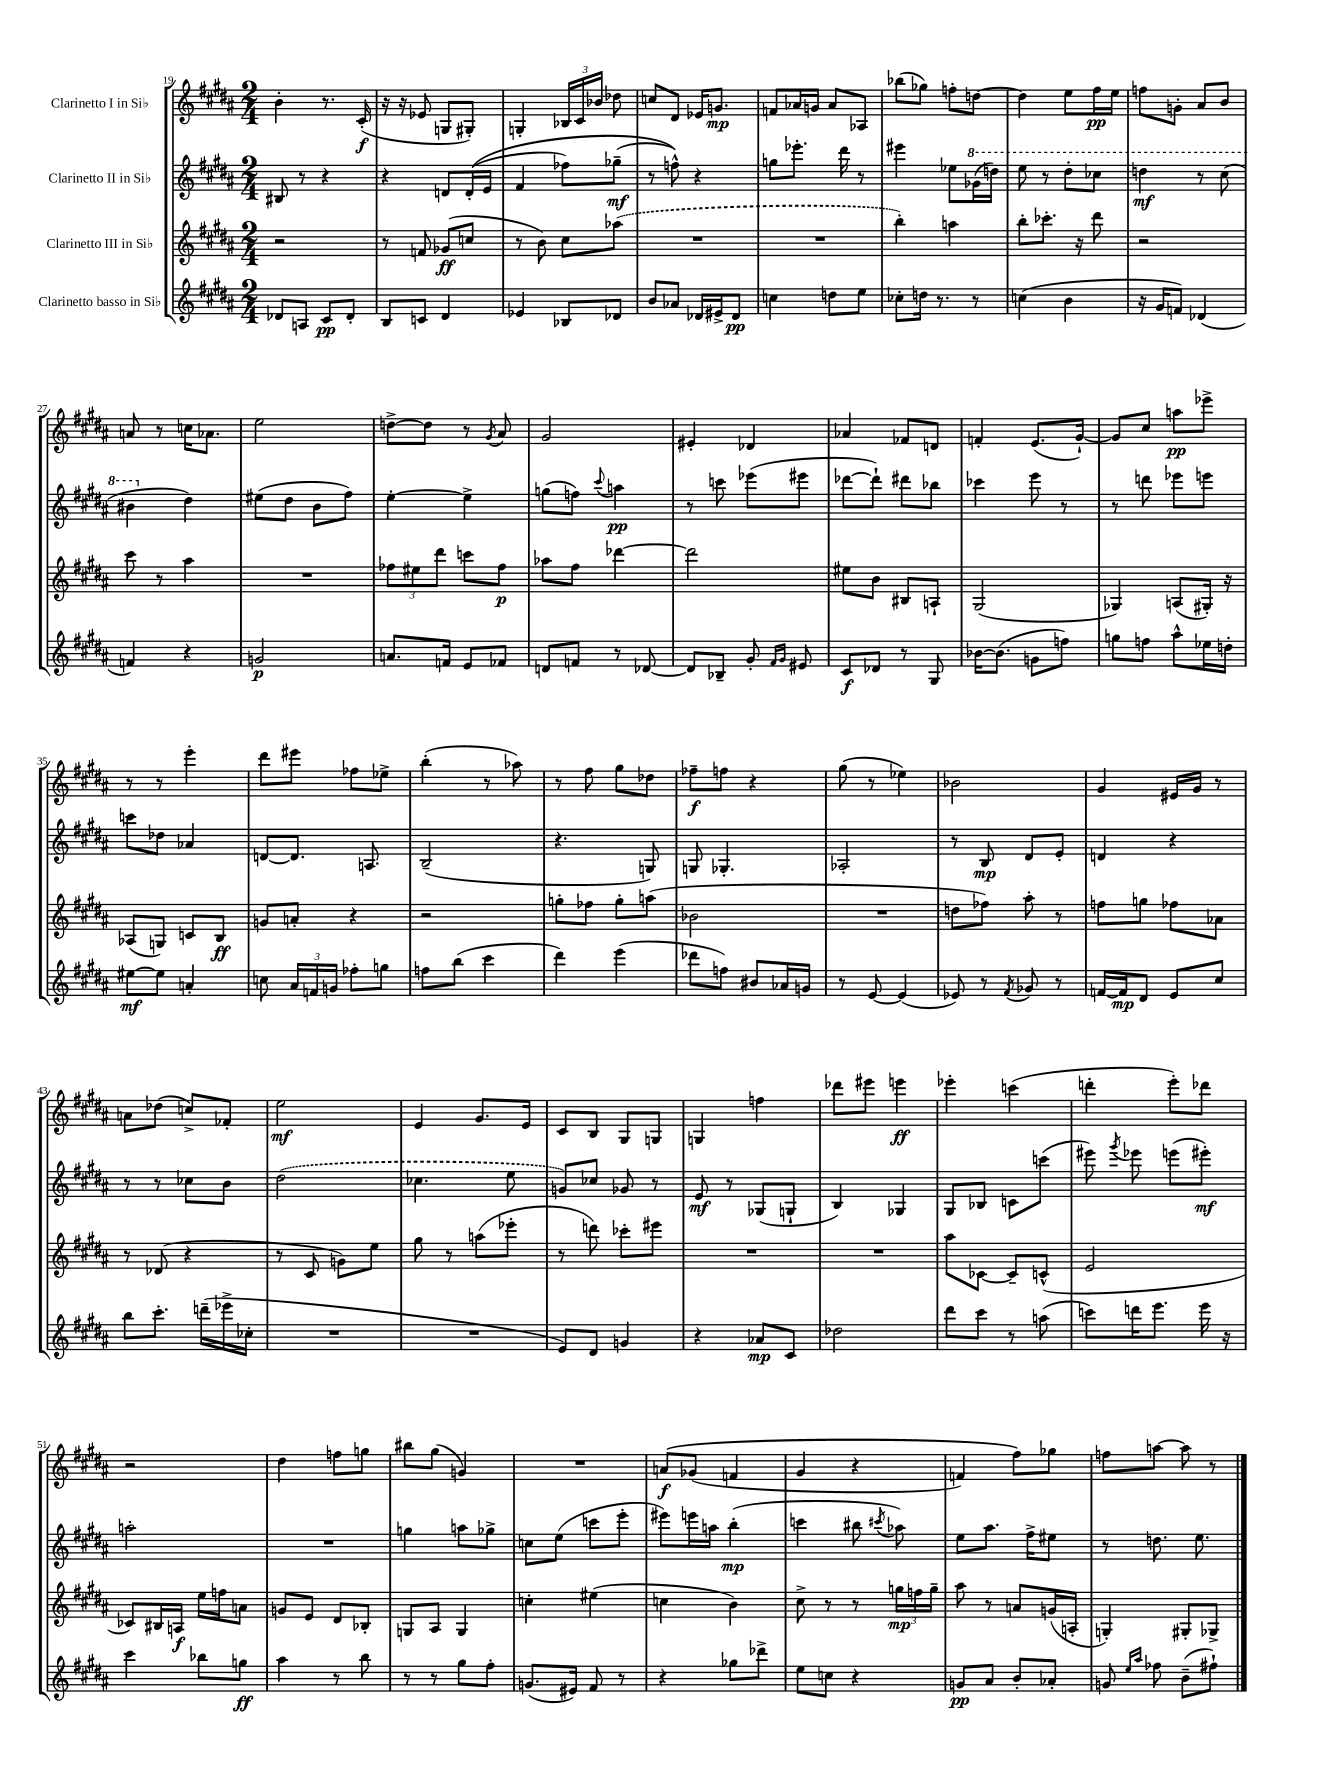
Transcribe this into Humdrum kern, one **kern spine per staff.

**kern	**kern	**kern	**kern
*staff4	*staff3	*staff2	*staff1
*clefG2	*clefG2	*clefG2	*clefG2
*k[f#c#g#d#a#]	*k[f#c#g#d#a#]	*k[f#c#g#d#a#]	*k[f#c#g#d#a#]
*M2/4	*M2/4	*M2/4	*M2/4
8d-/L	2r	8B#/	4b'\
8A/J	.	8r	.
8c#/L	.	4r	8.r
8d-'/J	.	.	.
.	.	.	(16c#'/
=	=	=	=
8B/L	8r	4r	16r
.	.	.	16r
8c/J	8f/	.	8e-/
4d#/	(8g-/L	8d/L	8G/L
.	8cc/J	&((16d'/L	8G#'/J)
.	.	16e/JJ	.
=	=	=	=
4e-/	8r	4f#/	4G'/
.	8b\)	.	.
8B-/L	8cc#\L	8ff-\L)	24B-/LL
.	.	.	24c#/
.	.	.	24b-/JJ
8d-/J	(8aa-\J	(8gg-~\J	8dd-\
=	=	=	=
8b/L	2r	8r	8cc/L
8a-/J	.	8ff^^\)&)	8d#/J
16d-/LL	.	4r	16e-/LK
16e#^/J	.	.	8.g/J
8d-/J	.	.	.
=	=	=	=
4cc\	2r	8gg\L	8f/L
.	.	8.eee-'\J	16a-/L
.	.	.	16g/JJ
8dd\L	.	.	8a-/L
.	.	16ddd#\	.
8ee\J	.	8r	8A-/J
=	=	=	=
8cc-'\L	4bb'\)	4eee#\	(8bb-\L
16dd\Jk	.	.	8gg-\J)
8.r	.	.	.
.	4aa\	8ee-\L	8ff'\L
8r	.	(16gg-\L	[8dd\J
.	.	16ddd\JJ)	.
=	=	=	=
(4cc\	8bb'\L	8eee\	4dd\]
.	8.ccc-'\J	8r	.
4b\	.	8ddd#'\L	8ee\L
.	16r	.	.
.	8ddd#\	8ccc-\J	16ff#\L
.	.	.	16ee\JJ
=	=	=	=
16r	2r	4ddd\	8ff\L
16g#/LK	.	.	.
8f/J)	.	.	8g'\J
(4d-/	.	8r	8a#/L
.	.	(8ccc#\	8b/J
=	=	=	=
4f/)	8ccc#\	4bb#\	8a/
.	8r	.	8r
4r	4aa#\	4dd#\)	16cc\LK
.	.	.	8.a-\J
=	=	=	=
2g/	2r	(8ee#\L	2ee\
.	.	8dd#\J	.
.	.	8b\L	.
.	.	8ff#\J)	.
=	=	=	=
8.a/L	12ff-\L	[4ee'\	[8dd^\L
.	12ee#\	.	.
.	.	.	8dd\]J
.	12ddd#\J	.	.
16f/Jk	.	.	.
8e/L	8ccc\L	4ee^\]	8r
.	.	.	8qg#/
8f-/J	8ff-\J	.	8a#/
=	=	=	=
8d/L	8aa-\L	(8gg\L	2g#/
8f/J	8ff#\J	8ff\J)	.
.	.	8qqccc#/	.
8r	[4ddd-\	4aa\	.
[8d-/	.	.	.
=	=	=	=
8d-/]L	2ddd-\]	8r	4e#'/
8B-~/J	.	8ccc\	.
8g#'/	.	(8eee-\L	4d-/
16qqf#/LL	.	.	.
16qqg#/JJ	.	.	.
8e#/	.	8eee#\J	.
=	=	=	=
8c#/L	8ee#\L	[8ddd-\L	4a-/
8d-/J	8b\J	8ddd-`\]J)	.
8r	8B#/L	8ddd#\L	8f-/L
8G#/	8A`/J	8bb-\J	8d/J
=	=	=	=
[16b-\LK	(2G#/	4ccc-\	4f'/
(8.b-\]J	.	.	.
8g\L	.	8eee\	(8.e/L
8ff\J)	.	8r	.
.	.	.	[16g#`/Jk)
=	=	=	=
8gg\L	4G-/)	8r	8g#/]L
8ff\J	.	8ddd\	8cc#/J
8aa#^^\L	(8A/L	8eee-\L	8aa\L
16ee-\L	16G#'/Jk)	8eee\J	8eee-^\J
16dd'\JJ	16r	.	.
=	=	=	=
[8ee#\L	(8A-/L	8ccc\L	8r
8ee#\]J	8G/J)	8dd-\J	8r
4a'/	8c/L	4a-/	4eee'\
.	8B/J	.	.
=	=	=	=
8cc\	8g/L	[8d/L	8ddd#\L
24a#/LL	8a'/J	8.d/]J	8eee#\J
24f/	.	.	.
24g/JJ	.	.	.
8ff-'\L	4r	.	8ff-\L
.	.	8.A/	.
8gg\J	.	.	8ee-^\J
=	=	=	=
8ff\L	2r	(2B~/	(4bb'\
(8bb\J	.	.	.
4ccc#\	.	.	8r
.	.	.	8aa-\)
=	=	=	=
4ddd#\)	8gg'\L	4.r	8r
.	8ff-\J	.	8ff#\
(4eee\	8gg'\L	.	8gg#\L
.	(8aa\J	8G/)	8dd-\J
=	=	=	=
8ddd-\L	2b-\	8G/	8ff-~\L
8ff\J)	.	4.G-'/	8ff\J
8b#/L	.	.	4r
16a-/L	.	.	.
16g/JJ	.	.	.
=	=	=	=
8r	2r	2A-'/	(8gg#\
[8e/	.	.	8r
(4e/]	.	.	4ee-\)
=	=	=	=
8e-/)	8dd\L	8r	2b-\
8r	8ff-\J)	8B/	.
8qf#/	.	.	.
8g-/	8aa#'\	8d#/L	.
8r	8r	8e'/J	.
=	=	=	=
[16f/LL	8ff\L	4d/	4g#/
16f/]J	.	.	.
8d#/J	8gg\J	.	.
8e/L	8ff-\L	4r	16e#/LL
.	.	.	16g#/JJ
8cc#/J	8a-\J	.	8r
=	=	=	=
8bb\L	8r	8r	8a\L
8.ccc#'\J	(8d-/	8r	(8dd-\J
.	4r	8cc-\L	8cc^/L)
(16ddd~\LL	.	.	.
16eee-^\	.	8b\J	8f-'/J
16cc-'\JJ	.	.	.
=	=	=	=
2r	8r	(2dd#\	2ee\
.	8c#/	.	.
.	8g\L)	.	.
.	8ee\J	.	.
=	=	=	=
2r	8gg#\	4.cc-\	4e/
.	8r	.	.
.	(8aa\L	.	8.g#/L
.	8eee-'\J	8ee\	.
.	.	.	16e/Jk
=	=	=	=
8e/L)	8r	8g/L)	8c#/L
8d#/J	8ddd\)	8cc-/J	8B/J
4g/	8ccc-'\L	8g-/	8G#/L
.	8eee#\J	8r	8G/J
=	=	=	=
4r	2r	8e/	4G/
.	.	8r	.
8a-/L	.	(8G-/L	4ff\
8c#/J	.	8G`/J	.
=	=	=	=
2dd-\	2r	4B/)	8ddd-\L
.	.	.	8eee#\J
.	.	4G-/	4eee\
=	=	=	=
8ddd#\L	8aa#\L	8G#/L	4eee-'\
8ccc#\J	[8c-\J	8B-/J	.
8r	8c-~/]L	8c\L	(4ccc\
(8aa\	(8c^^/J	(8ccc\J	.
=	=	=	=
8ccc\L)	2e/	8eee#\)	4ddd'\
.	.	8qggg#/	.
16ddd\K	.	8eee-\	.
8.eee\J	.	.	.
.	.	(8eee\L	8eee'\L)
16eee\	.	8eee#'\J)	8ddd-\J
16r	.	.	.
=	=	=	=
4ccc#\	8c-/L)	2aa'\	2r
.	16B#/L	.	.
.	16A/JJ	.	.
8bb-\L	16ee\LL	.	.
.	16ff\J	.	.
8gg\J	8a\J	.	.
=	=	=	=
4aa#\	8g/L	2r	4dd#\
.	8e/J	.	.
8r	8d#/L	.	8ff\L
8bb\	8B-'/J	.	8gg\J
=	=	=	=
8r	8G/L	4gg\	8bb#\L
8r	8A#/J	.	(8gg#\J
8gg#\L	4G/	8aa\L	4g/)
8ff#'\J	.	8gg-^\J	.
=	=	=	=
(8.g/L	4cc'\	8cc\L	2r
.	.	(8ee\J	.
16e#/Jk)	.	.	.
8f#/	(4ee#\	8ccc\L	.
8r	.	8eee'\J	.
=	=	=	=
4r	4cc\	8eee#\L)	&(8a/L
.	.	16eee\L	(8g-/J
.	.	16aa\JJ	.
8gg-\L	4b\)	(4bb'\	4f/
8ddd-^\J	.	.	.
=	=	=	=
8ee\L	8cc#^\	4ccc\	4g#/
8cc\J	8r	.	.
4r	8r	8bb#\	4r
.	.	8qccc#/	.
.	24gg\LL	8aa-\)	.
.	24ff\	.	.
.	24gg~\JJ	.	.
=	=	=	=
8g/L	8aa#\	8ee\L	4f/)
8a#/J	8r	8.aa#\J	.
8b'/L	8a/L	.	8ff#\L&)
.	.	16ff#^\LK	.
8a-'/J	(16g/L	8ee#\J	8gg-\J
.	16A'/JJ	.	.
=	=	=	=
8g/	4G'/)	8r	8ff\L
16qqee/LL	.	.	.
16qqaa#/JJ	.	.	.
8ff-\	.	8.dd\	[8aa\J
(8b~\L	8G#'/L	.	8aa\]
.	.	8.ee\	.
8ff#`\J)	8G-^/J	.	8r
==	==	==	==
*-	*-	*-	*-
